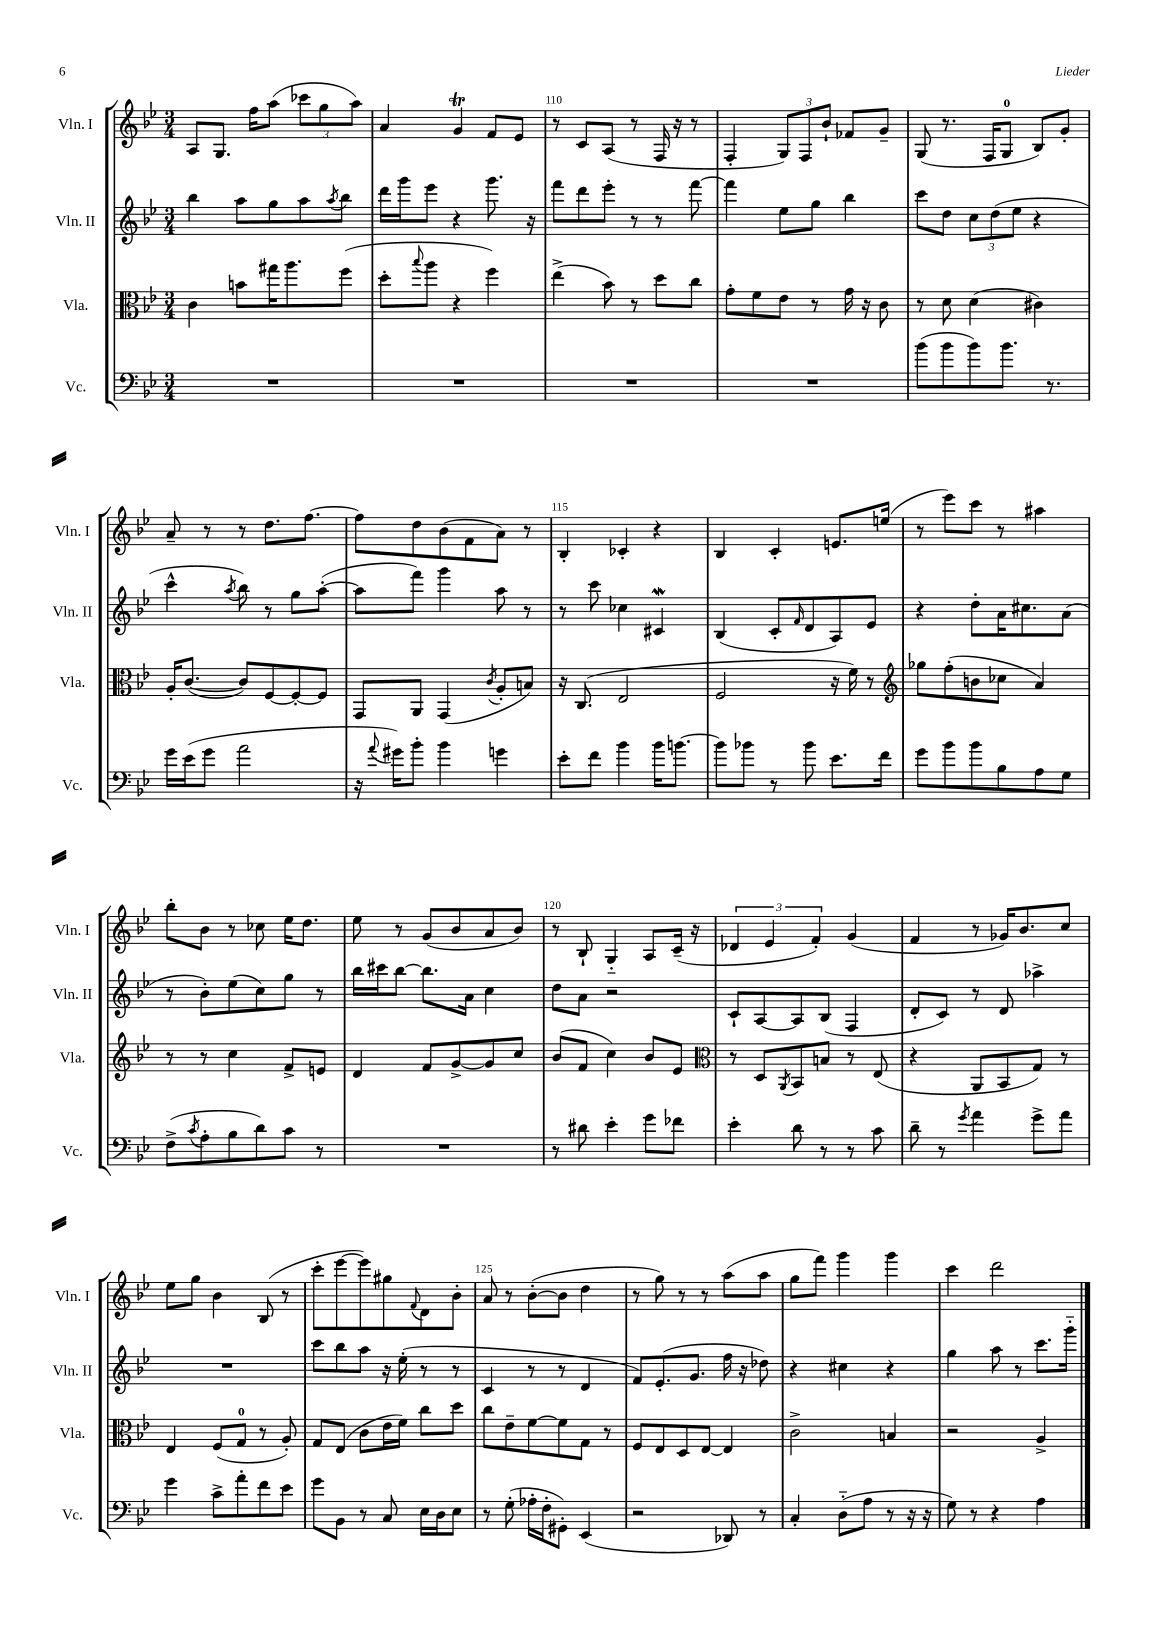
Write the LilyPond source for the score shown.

<<
\new StaffGroup <<
\new Staff = "s0" \with { instrumentName = "Vln. I" shortInstrumentName = "Vln. I" } {
    \clef treble \key bes \major \numericTimeSignature \time 3/4
    a8 g8. f''16 a''8( \tuplet 3/2 { ces'''8 g''8 a''8) } |
    a'4 g'4\trill f'8 ees'8 |
    r8 c'8 a8( r8 f16 r16 r8 |
    f4-. \tuplet 3/2 { g8) f8 bes'8-! } fes'8 g'8-- |
    g8( r8. f16 g8-0 bes8) g'8-. |
    a'8-- r8 r8 d''8. f''8.~ |
    f''8 d''8 bes'8( f'8 a'8) r8 |
    bes4-. ces'4-. r4 |
    bes4 c'4-. e'8. e''16( |
    r8 ees'''8) c'''8 r8 ais''4 |
    bes''8-. bes'8 r8 ces''8 ees''16 d''8. |
    ees''8 r8 g'8( bes'8 a'8 bes'8) |
    r8 bes8-! g4-_ a8 c'16--( r16 |
    \tuplet 3/2 { des'4 ees'4 f'4-.) } g'4( |
    f'4 r8 ges'16) bes'8. c''8 |
    ees''8 g''8 bes'4 bes8( r8 |
    c'''8-. ees'''8~ ees'''8) gis''8 \appoggiatura { f'8 } d'8 bes'8-. |
    a'8 r8 bes'8~-.( bes'8 d''4 |
    r8 g''8) r8 r8 a''8( a''8 |
    g''8 f'''8) g'''4 g'''4 |
    c'''4 d'''2 \bar "|." |
}
\new Staff = "s1" \with { instrumentName = "Vln. II" shortInstrumentName = "Vln. II" } {
    \clef treble \key bes \major \numericTimeSignature \time 3/4
    bes''4 a''8 g''8 a''8 \acciaccatura { a''8 } bes''8 |
    d'''16 g'''16 ees'''8 r4 g'''8. r16 |
    f'''8 d'''8 ees'''8-. r8 r8 f'''8~ |
    f'''4 ees''8 g''8 bes''4 |
    c'''8 d''8 \tuplet 3/2 { c''8 d''8( ees''8 } r4 |
    c'''4-^ \acciaccatura { a''8 } bes''8) r8 g''8 a''8~-.( |
    a''8 f'''8) g'''4 a''8 r8 |
    r8 c'''8 ces''4 cis'4\mordent |
    bes4( c'8-. \grace { f'16 } d'8 a8) ees'8 |
    r4 d''8-. a'16 cis''8. a'8( |
    r8 bes'8-.) ees''8( c''8) g''8 r8 |
    bes''16 cis'''16 bes''8~ bes''8. a'16 c''4 |
    d''8 a'8 r2 |
    c'8-! a8~ a8 bes8( f4 |
    d'8-. c'8) r8 d'8 aes''4-> |
    R2. |
    c'''8 bes''8 a''8 r16 ees''16-.( r8 r8 |
    c'4 r8 r8 d'4 |
    f'8) ees'8.-.( g'8. f''16 r16 des''8) |
    r4 cis''4 r4 |
    g''4 a''8 r8 c'''8. g'''16-_ \bar "|." |
}
\new Staff = "s2" \with { instrumentName = "Vla." shortInstrumentName = "Vla." } {
    \clef alto \key bes \major \numericTimeSignature \time 3/4
    c'4 b'8 gis''16 a''8. f''8( |
    d''8-. \appoggiatura { bes''8 } a''8 r4 f''4) |
    ees''4->( bes'8) r8 d''8 c''8 |
    g'8-. f'8 ees'8 r8 g'16 r16 c'8 |
    r8 d'8 d'4( cis'4) |
    a16-. c'8.~( c'8) f8~ f8~-. f8 |
    g,8 a,8 g,4( \acciaccatura { c'8 } a8-. b8) |
    r16 c8.( ees2 |
    f2 r16 f'16) r8 |
    \clef treble ges''8 f''8-.( b'8 ces''8 a'4) |
    r8 r8 c''4 f'8-> e'8 |
    d'4 f'8 g'8~-> g'8 c''8 |
    bes'8( f'8 c''4) bes'8 ees'8 |
    \clef alto r8 d8 \acciaccatura { a,8 } bes,8 b8 r8 ees8( |
    r4 a,8 bes,8 g8) r8 |
    ees4 f8( g8-0 r8 a8-.) |
    g8 ees8( c'8 ees'16 f'16) c''8 d''8 |
    c''8 ees'8-- f'8~ f'8 g8 r8 |
    f8 ees8 d8 ees8~ ees4 |
    c'2-> b4 |
    r2 a4-> \bar "|." |
}
\new Staff = "s3" \with { instrumentName = "Vc." shortInstrumentName = "Vc." } {
    \clef bass \key bes \major \numericTimeSignature \time 3/4
    R2. |
    R2. |
    R2. |
    R2. |
    bes'8( bes'8 bes'8) bes'8. r8. |
    g'16 ees'16( g'8 a'2 |
    r16 \appoggiatura { a'8 } gis'16) bes'8-. bes'4 g'4 |
    ees'8-. f'8 bes'4 bes'16 b'8.~ |
    b'8 bes'8 r8 bes'8 ees'8. f'16 |
    g'8 bes'8 bes'8 bes8 a8 g8 |
    f8->( \acciaccatura { c'8 } a8-. bes8 d'8) c'8 r8 |
    R2. |
    r8 dis'8 ees'4-. g'8 fes'8 |
    ees'4-. d'8 r8 r8 c'8 |
    d'8-- r8 \acciaccatura { g'8 } a'4 g'8-> a'8 |
    g'4 c'8-> a'8-. f'8 ees'8 |
    g'8 bes,8 r8 c8 ees16 d16 ees8 |
    r8 g8-.( aes16-. f16-. gis,8-.) ees,4( |
    r2 des,8) r8 |
    c4-. d8-_( a8 r8 r16 r16 |
    g8) r8 r4 a4 \bar "|." |
}
>>
>>
\layout { \context { \Score currentBarNumber = #108 \override BarNumber.break-visibility = ##(#f #t #t) barNumberVisibility = #(every-nth-bar-number-visible 5) } }
